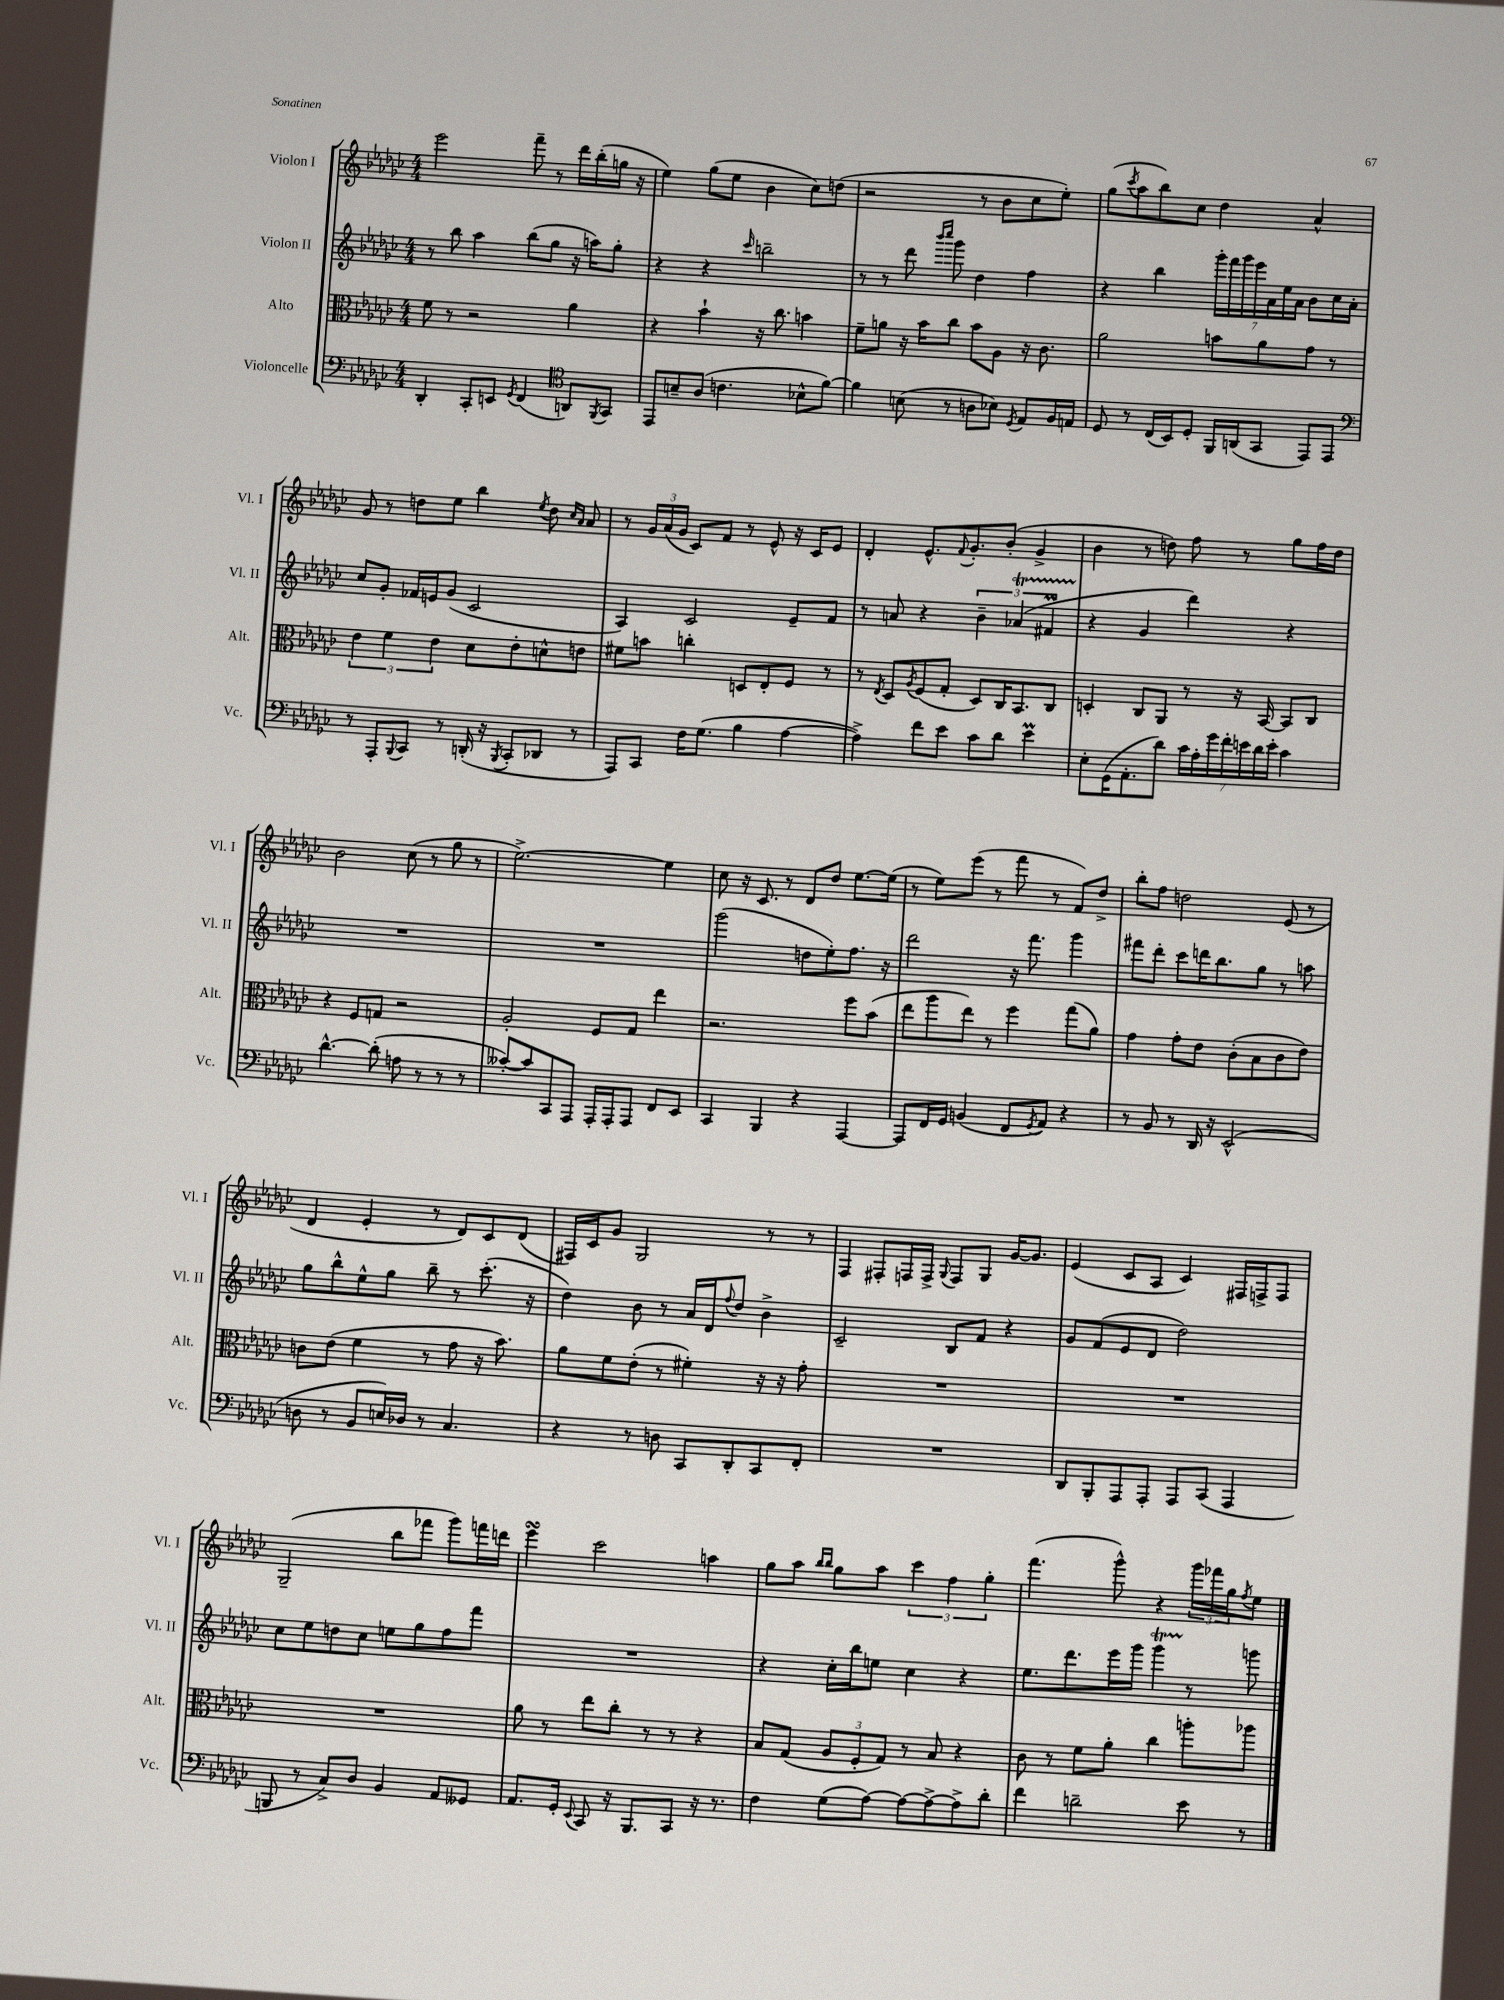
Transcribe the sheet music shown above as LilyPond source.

<<
\new StaffGroup <<
\new Staff = "s0" \with { instrumentName = "Violon I" shortInstrumentName = "Vl. I" } {
    \clef treble \key ges \major \numericTimeSignature \time 4/4
    ees'''2 f'''8-- r8 des'''16 bes''16-.( g''16 r16 |
    ees''4) ges''8( ees''8 bes'4 ces''8) d''8( |
    r2 r8 bes'8 ces''8 ees''8-.) |
    ges''8( \acciaccatura { ces'''8 } aes''8 bes''8) ces''8 des''4 aes'4-^ |
    ges'8 r8 d''8 ees''8 bes''4 \acciaccatura { ees''8 } d''8 \grace { ces''16 aes'16 } aes'8 |
    r8 \tuplet 3/2 { ges'16 aes'16( ges'16 } ces'8) f'8 r8 ees'8-^ r16 ces'16 ees'8 |
    des'4-. ees'8.-^ \appoggiatura { f'8 } ges'8.-. bes'8-.( ges'4-> |
    bes'4 r8 d''8) f''8 r8 ges''8 f''16 d''16 |
    bes'2 ces''8( r8 ges''8 r8 |
    ees''2.~->) ees''4 |
    ces''8 r16 ces'8. r8 des'8 des''8 ees''8.~ ees''16( |
    r8 ees''8) ees'''8( r8 f'''8 r8 f'8) des''8-> |
    bes''8-. f''8 d''2 ees'8( r8 |
    des'4 ees'4-. r8 des'8) ces'8 des'8( |
    fis16) ces'16 ges'8 ges2 r8 r8 |
    f4 fis8-. f16 f16-> \appoggiatura { ges8 } f8 ges8 ges'16~ ges'8. |
    ees'4( ces'8 aes8 ces'4) fis16 f16-> f8 |
    ges2--( bes''8 fes'''8 ges'''8) f'''16 d'''16 |
    ees'''4\turn ces'''2 a''4 |
    ges''8 aes''8 \grace { bes''16 bes''16 } ges''8 aes''8 \tuplet 3/2 { ces'''4 f''4 ges''4-. } |
    f'''4.( ges'''8-^) r4 \tuplet 3/2 { ges'''16 fes'''16 ges''16 } \acciaccatura { f''8 } ees''8 \bar "|." |
}
\new Staff = "s1" \with { instrumentName = "Violon II" shortInstrumentName = "Vl. II" } {
    \clef treble \key ges \major \numericTimeSignature \time 4/4
    r8 bes''8 aes''4 bes''8( ges''8 r16 a''16) ges''8-. |
    r4 r4 \grace { ces'''16 } b''2-- |
    r8 r8 des'''8 \grace { bes'''16 ces''''16 } ges'''8 des''4 f''4 |
    r4 bes''4 \tuplet 7/4 { ges'''16-. f'''16 ges'''16 ees'''16 aes'16 ees''16 aes'16 } bes'8 ces''16 aes'16-. |
    ces''8 ges'8-. fes'16 e'16 ges'8( ces'2 |
    aes4) ces'2 ees'8-- f'8 |
    r8 a'8 r4 \tuplet 3/2 { bes'4-- aes'4\startTrillSpan( fis'4\prall } |
    r4\stopTrillSpan ges'4 des'''4) r4 |
    R1 |
    R1 |
    ges'''2( d''8 ees''8-.) f''8. r16 |
    des'''2 r16 f'''8. ges'''4 |
    fis'''8 des'''8-. ces'''8 d'''16 bes''8. ges''8 r8 a''8 |
    ges''8 bes''8-^ ees''8-^ ges''8 bes''8-- r8 ces'''8.-.( r16 |
    des''4) bes'8 r8 aes'16 des'16 \appoggiatura { f''8 } des''8 bes'4-> |
    ces'2-- bes8 f'8 r4 |
    ges'8 f'8( ees'8 des'8 des''2) |
    ces''8 ees''8 d''8 ces''8 e''8 ges''8 f''8 f'''8 |
    R1 |
    r4 ces''16-. bes''16 e''8 ces''4 r4 |
    ees''8. des'''8. ees'''16 ges'''16 ges'''4\startTrillSpan r8\stopTrillSpan g'''8 \bar "|." |
}
\new Staff = "s2" \with { instrumentName = "Alto" shortInstrumentName = "Alt." } {
    \clef alto \key ges \major \numericTimeSignature \time 4/4
    f'8 r8 r2 aes'4 |
    r4 bes'4-! r16 ces''8. b'4 |
    f'8-- a'8 r16 bes'16 ces''8 bes'8 aes8 r16 ces'8. |
    aes'2 b'8 aes'8 ges'8 r8 |
    \tuplet 3/2 { ees'4 f'4 ees'4 } des'8 ees'8-. d'8-^ e'8 |
    fis'8 b'8 c''4-. d8 ees8-. f8 r8 |
    r8 \acciaccatura { ees8 } des8 \acciaccatura { aes8 } f8( ges8-. des8) ces16 bes,8. ces8 |
    d4-. ces8 aes,8 r8 r16 bes,16~ bes,8 ces8 |
    r4 f8 g8 r2 |
    aes2-. f8 ges8 ees''4 |
    r2. f''8 bes'8( |
    ees''8 aes''8 ees''8) r8 f''4 ges''8( aes'8) |
    ges'4 ges'8-. ees'8 ces'8-.( bes8 ces'8 ees'8) |
    c'8 ees'8( f'4 r8 ges'8 r16 bes'8.) |
    aes'8 f'8 ees'8-.( r8 fis'4-.) r16 r16 ges'8-. |
    R1 |
    R1 |
    R1 |
    aes'8 r8 ees''8 ces''8-. r8 r8 r4 |
    bes8 ges8( \tuplet 3/2 { aes8 f8-. ges8) } r8 bes8 r4 |
    ces'8 r8 f'8 aes'8-. ces''4 a''8-. aes''8 \bar "|." |
}
\new Staff = "s3" \with { instrumentName = "Violoncelle" shortInstrumentName = "Vc." } {
    \clef bass \key ges \major \numericTimeSignature \time 4/4
    des,4-. ces,8-. e,8 \acciaccatura { ges,8 } f,4( \clef tenor a,8) \acciaccatura { f,8 } ges,8 |
    ees,8 b8-- aes8( c'4. bes8-^ f'8~) |
    f'4 b8( r8 a8 bes8) \acciaccatura { des8 } ees8 f16 e16 |
    des8 r8 ces16( bes,16) des8-. f,16 a,16( ges,8 ees,8) ees,8 |
    \clef bass r8 aes,,8-. \appoggiatura { bes,,8 } ces,8 r8 d,16-.( r16 \acciaccatura { bes,,8 } ces,8-. des,8 r8 |
    aes,,8) ces,8 f16 ges8.( bes4 aes4~ |
    aes4->) f'8 ees'8 ces'8 des'8 ees'4\prall |
    ees8-. ges,16( aes,8.-. des'8) \tuplet 7/4 { ces'16 aes16-. ges'16 f'16-. e'16 des'16 e'16-. } ces'4 |
    des'4.~-^ des'8-.( a8 r8 r8 r8 |
    ceses'8~-.) ceses'8 ces,8 aes,,8 aes,,16-. aes,,16-. aes,,8 f,8 ees,8 |
    ces,4 bes,,4 r4 aes,,4~ |
    aes,,8 f,16 ges,16 b,4( f,8 \acciaccatura { ges,8 } aes,8) r4 |
    r8 bes,8 r8 des,16 r16 ees,2-^( |
    d8 r8 bes,8 e16) des16 r8 ces4. |
    r4 r8 d8 ces,8 des,8-. ces,8 f,8-. |
    R1 |
    des,8 bes,,8-. aes,,8 aes,,8-. aes,,8 ces,8( aes,,4 |
    b,,8 r8 ces8->) des8 bes,4 aes,8 geses,8 |
    aes,8. ges,16-. \appoggiatura { ees,8 } ces,8 r16 bes,,8. ces,8 r16 r8. |
    f4 ges8( aes8~) aes8~ aes8~-> aes8-> des'8-. |
    f'4 d'2-- ees'8 r8 \bar "|." |
}
>>
>>
\layout { \context { \Score \remove "Bar_number_engraver" } }
